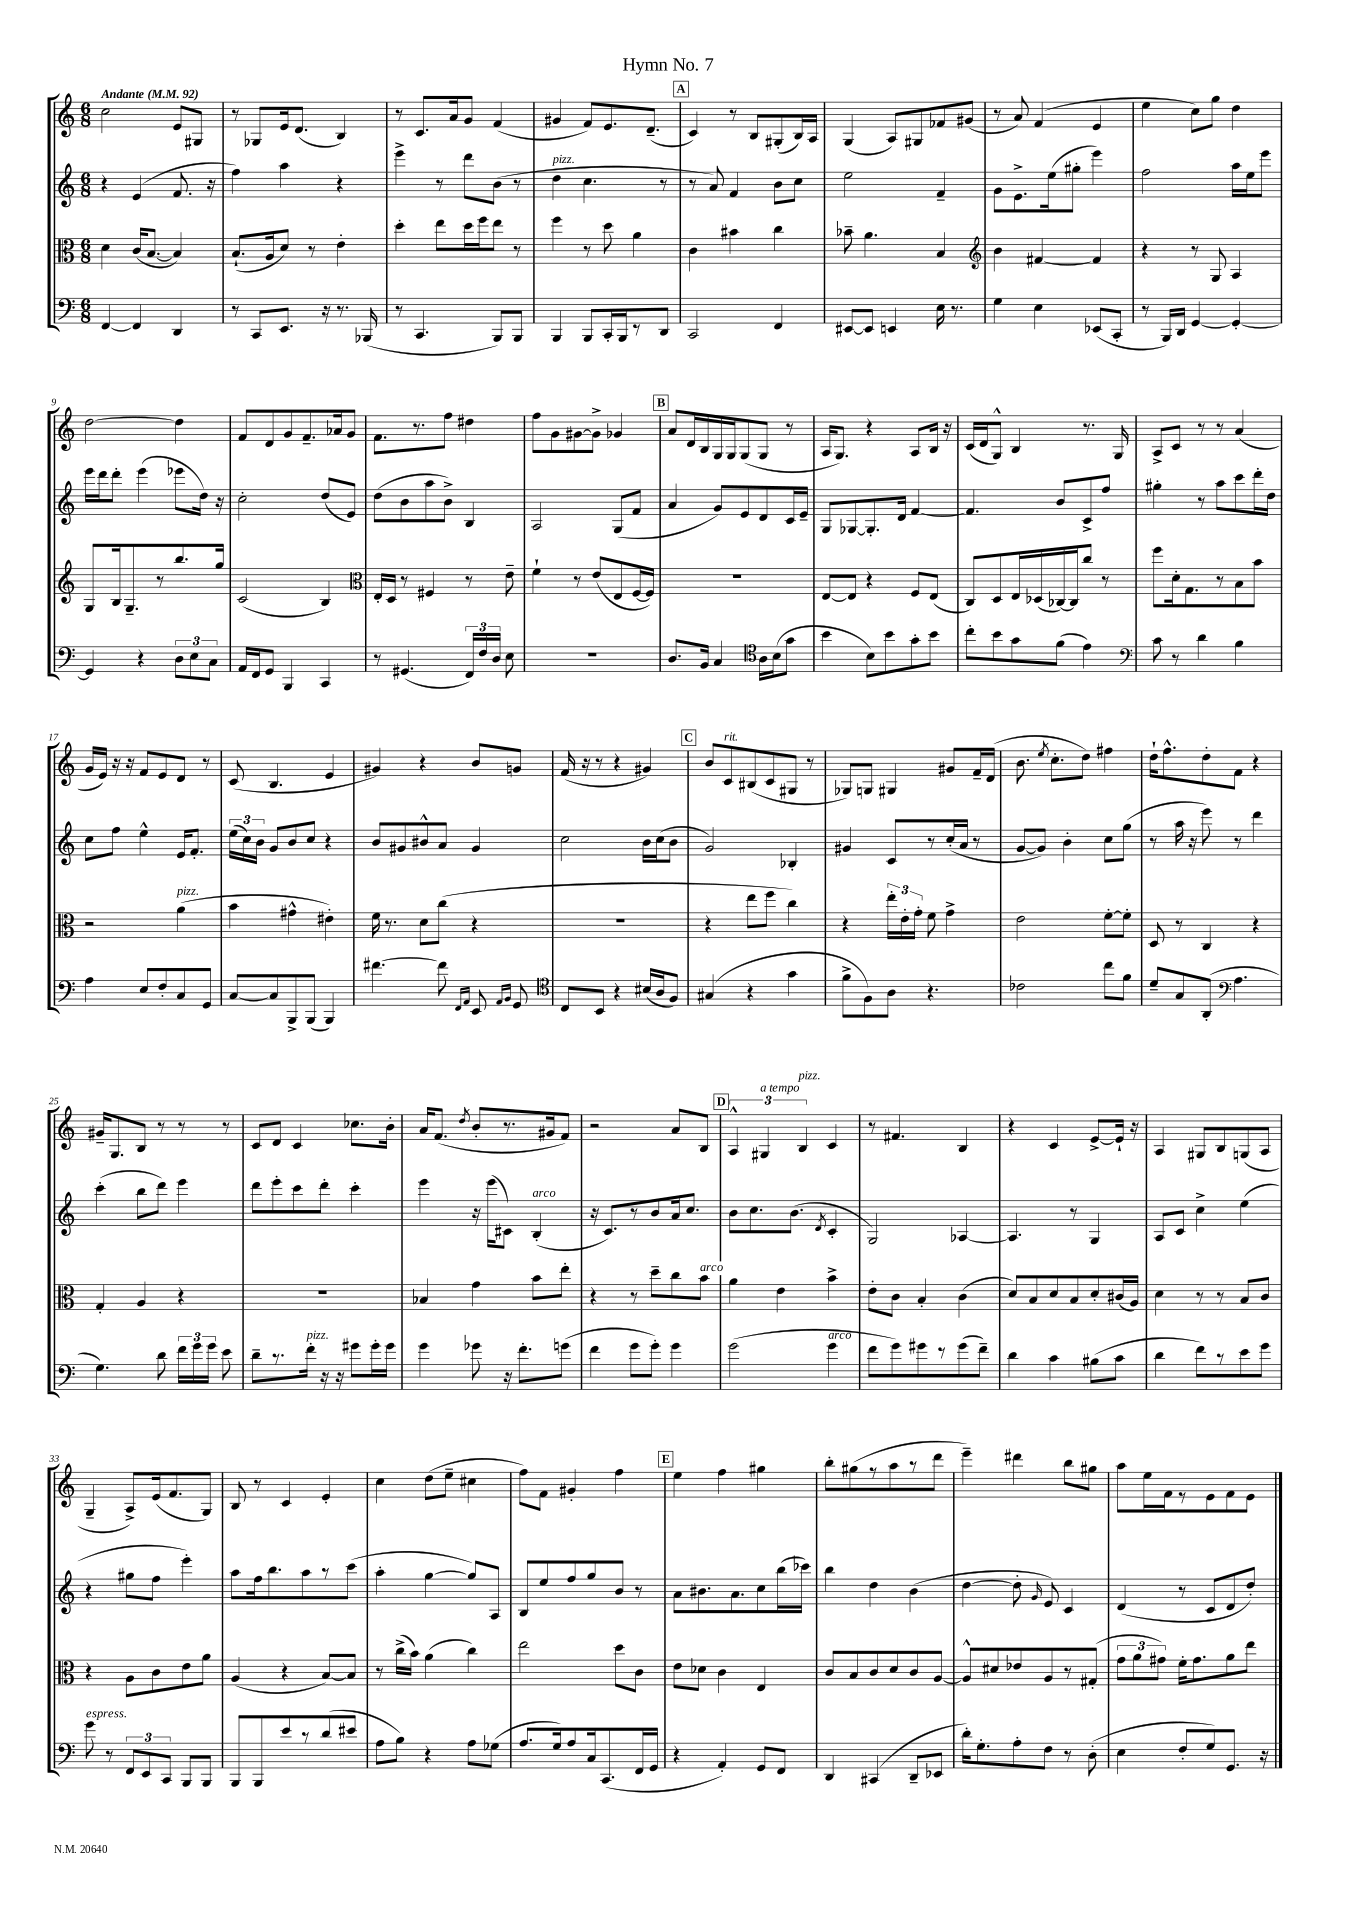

**kern	**kern	**kern	**kern
*part4	*part3	*part2	*part1
*staff4	*staff3	*staff2	*staff1
*clefF4	*clefC3	*clefG2	*clefG2
*k[]	*k[]	*k[]	*k[]
*M6/8	*M6/8	*M6/8	*M6/8
*MM92	*MM92	*MM92	*MM92
=1	=1	=1	=1
!	!	!	!LO:TX:a:B:t=Andante
[4FF/	4d\	4r	2cc\
4FF/]	(16c/KL	(4e/	.
.	[8.B/J	.	.
4DD/	4B/])	8.f/	8e/L
.	.	.	8G#X/J
.	.	16r	.
=2	=2	=2	=2
8r	(8.B`/L	4ff\)	8r
8CC/L	.	.	8G-X/L
.	16A/k	.	.
8.EE/J	8d/J)	4aa\	16e/k
.	.	.	(8.d/J
.	8r	.	.
16r	.	.	.
8.r	4e'\	4r	4B/)
(16BBB-X/	.	.	.
=3	=3	=3	=3
8r	4dd'\	4eee^\	8r
4.CC/	.	.	8.c/L
.	8ee\L	8r	.
.	.	.	16a/k
.	16dd\L	8ddd\L	8g/J
.	16ff\J	.	.
8BBB/L)	8ee\J	(8b\J	(4f/
8BBB/J	8r	8r	.
=4	=4	=4	=4
!	!	!LO:TX:a:i:t=pizz.	!
4BBB/	4ff\	4dd\	4g#X/
8BBB/L	8r	4.cc\	8f/L)
16CC'/L	8dd\	.	8.e/
16BBB/J	.	.	.
8r	4a\	.	.
.	.	.	(8.d~/J
8DD/J	.	8r	.
!!LO:REH:place=s1:t=A
=5	=5	=5	=5
2CC/	4c\	8r	4c/)
.	.	8a/)	.
.	4b#X\	4f/	8r
.	.	.	8B/L
4FF/	4cc\	8b\L	(8G#X'/
.	.	8cc\J	16B/L)
.	.	.	16A/JJ
=6	=6	=6	=6
[8EE#X/L	8b-X~\	2ee\	(4G/
8EE#/J]	4.a\	.	.
4EEn/	.	.	8A/L)
.	.	.	8G#X/
16E\	4B/	4f~/	8f-X/
8.r	.	.	.
.	.	.	(8g#X/J
=7	=7	=7	=7
*	*clefG2	*	*
4G\	4b\	8g\L	8r
.	.	8.e^\	8a/)
4E\	[4f#X/	.	(4f/
.	.	(16ee\k	.
.	.	8gg#X'\J	.
(8EE-X/L	4f#/]	4eee\)	4e/
8CC'/J	.	.	.
=8	=8	=8	=8
8r	4r	2ff\	4ee\
16BBB/LL)	.	.	.
16DD/JJ	.	.	.
[4GG/	8r	.	8cc\L)
.	8G/	.	8gg\J
4GG'/_	4A/	16aa\LL	4dd\
.	.	16ee\J	.
.	.	8eee\J	.
!!LO:LB:g=z
=9	=9	=9	=9
4GG/]	8G/L	16eee\LL	[2dd\
.	.	16ddd\J	.
.	16B/k	8ddd'\J	.
.	8.G~/	.	.
4r	.	(4eee\	.
.	8r	.	.
12D\L	8.bb/	8eee-X\L	4dd\]
12E\	.	.	.
.	.	16dd\Jk)	.
12C\J	.	.	.
.	16gg/Jk	16r	.
=10	=10	=10	=10
16AA/LL	(2c/	2cc'\	8f/L
16FF/J	.	.	.
8GG/J	.	.	8d/
4BBB/	.	.	8g/
.	.	.	8.f~/
4CC/	4B/)	(8dd/L	.
.	.	.	16a-X/k
.	.	8e/J)	8g/J
=11	=11	=11	=11
*	*clefC3	*	*
8r	16E'/LL	(8dd\L	8.f\L
.	16D/JJ	.	.
(4.GG#X/	8r	8b\	.
.	.	.	8.r
.	4F#X/	8aa\	.
.	.	8b^\J)	8ff\J
24FF/LL)	8r	4B/	4dd#X\
24F/	.	.	.
24D/JJ	.	.	.
8E\	8e~\	.	.
=12	=12	=12	=12
2.r	4f`\	2A/	8ff\L
.	.	.	8g\
.	8r	.	[8g#X\
.	(8e/L	.	8g#^\J]
.	8E/	(8G/L	4g-X/
.	[16F/L	8f/J	.
.	16F/JJ])	.	.
!!LO:REH:place=s1:t=B
=13	=13	=13	=13
8.D/L	2.r	4a/	8a/L
.	.	.	16d/L
16BB/Jk	.	.	16B/
4C/	.	8g/L)	16G/
.	.	.	16G/J
.	.	8e/	(8G/
*clefC4	*	*	*
16A\LL	.	8d/	8G/J
(16B\J	.	.	.
8g\J	.	16c/L	8r
.	.	16e~/JJ	.
=14	=14	=14	=14
4b\	[8E/L	8G/L	16A/KL
.	.	.	8.G/J)
.	8E/J]	[8G-X/	.
8B\L)	4r	8.G-'/]	4r
8b\	.	.	.
.	.	16d/Jk	.
8g'\	8F/L	[4f/	8A/L
8b\J	(8E/J	.	16B/Jk
.	.	.	16r
=15	=15	=15	=15
8cc'\L	8C/L)	4.f/]	(16c/LL
.	.	.	16d/J
8b\	8D/	.	8G^^/J)
8g\	16E/L	.	4B/
.	(16D-X/	.	.
(8f\J	[16C-X/)	8b/L	.
.	16C-/J]	.	.
4e\)	8cc/J	8c^/	8.r
.	8r	8ff/J	.
.	.	.	16G/
=16	=16	=16	=16
*clefF4	*	*	*
8c\	8ff\L	4gg#X'\	8A^/L
8r	16d'\k	.	8c/J
.	8.G\	.	.
4d\	.	8r	8r
.	8r	8aa\L	8r
4B\	8B\	8ccc\	(4a/
.	8b\J	16ddd'\L	.
.	.	16dd\JJ	.
!!LO:LB:g=z
=17	=17	=17	=17
4A\	2r	8cc\L	16g/LL
.	.	.	16e/JJ)
.	.	8ff\J	16r
.	.	.	16r
8E/L	.	4ee^^\	8f/L
8F'/	.	.	8e/
!	!LO:TX:a:i:t=pizz.	!	!
8C/	(4a\	16e/KL	8d/J
.	.	8.f'/J	.
8GG/J	.	.	8r
=18	=18	=18	=18
[8C/L	4b\	(24ee\LL	(8c/
.	.	24cc\)	.
.	.	24b\JJ	.
8C/]	.	8g/L	4.B/
8BBB^/	4g#X^^\	8b/	.
(8BBB/J	.	8cc/J	.
4BBB/)	4e#X'\)	4r	4e/
=19	=19	=19	=19
[4.f#X\	16f\	8b/L	4g#X/)
.	8.r	.	.
.	.	8g#X/	.
.	8d\L	8b#X^^/	4r
8f#\]	(8cc\J	8a/J	.
16qqFF/LL	.	.	.
16qqAA/JJ	.	.	.
8EE/	4r	4g#/	8b/L
16qqAA/LL	.	.	.
16qqBB/JJ	.	.	.
8GG/	.	.	8gn/J
=20	=20	=20	=20
*clefC4	*	*	*
8C/L	2.r	2cc\	(16f/
.	.	.	16r
8BB/J	.	.	8r
4r	.	.	4r
(16B#X/LL	.	16b\LL	4g#X/)
16A/J	.	(16cc\J	.
8F/J)	.	8b\J	.
!!LO:REH:place=s1:t=C
=21	=21	=21	=21
(4G#X/	4r	2g/)	8b/L
!	!	!	!LO:TX:a:i:t=rit.
.	.	.	8c/
4r	8ee\L	.	(8B#X/
.	8ff\J	.	8c/
4g\	4cc\)	4B-X'/	8G#X/J
.	.	.	8r
=22	=22	=22	=22
8f^\L	4r	4g#X/	8G-X/L)
8F\)	.	.	8Gn/J
8A\J	24ee'\LL	8c/L	4G#X/
.	24e'\	.	.
.	24g'\JJ	.	.
4.r	8f\	8r	.
.	4g^\	(16cc'/L	8g#X/L
.	.	16a/JJ	.
.	.	8r	16f~/L
.	.	.	(16d/JJ
=23	=23	=23	=23
2c-X\	2e\	[8g/L	8.b\
.	.	8g/J])	.
.	.	.	8qee/
.	.	.	8.cc'\L
.	.	4b'\	.
.	.	.	8dd\J)
8cc\L	[8f'\L	8cc\L	4ff#X\
8f\J	8f'\J]	(8gg\J	.
=24	=24	=24	=24
8d~/L	8D/	8r	16dd`\KL
.	.	.	8.ff^^\
8G/	8r	16aa\	.
.	.	16r	.
(8AA'/J	4C/	8eee\)	8dd'\
*clefF4	*	*	*
4.A\	.	8r	8f\J
.	4r	4ddd\	4r
!!LO:LB:g=z
=25	=25	=25	=25
4.G\)	4G'/	(4ccc'\	16g#X~/KL
.	.	.	8.G/
.	4A/	8bb\L	8B/J
8d\	.	8ddd\J)	8r
24f\LL	4r	4eee\	8r
24g\	.	.	.
24g\JJ	.	.	.
8e\	.	.	8r
=26	=26	=26	=26
8d~\L	2.r	8ddd\L	8c/L
8.r	.	8eee'\	8d/J
.	.	8ccc\	4c/
!LO:TX:a:i:t=pizz.	!	!	!
16f'\Jk	.	.	.
16r	.	8ddd'\J	.
16r	.	.	.
8g#X\L	.	4ccc'\	8.cc-X\L
16g#'\L	.	.	.
16g#\JJ	.	.	16b'\Jk
=27	=27	=27	=27
4g\	4B-X/	4eee\	16a/KL
.	.	.	(8.f/J
.	.	.	8qdd/
8g-X\	4g\	16r	8b'/L
.	.	(16eee\KL	.
16r	.	8c#X\J)	8.r
8.f'\L	.	.	.
!	!	!LO:TX:a:i:t=arco	!
.	8b\L	(4B'/	.
.	.	.	16g#X/k
(8gn\J	8ee'\J	.	8f/J)
=28	=28	=28	=28
4f\	4r	16r	2r
.	.	8.c/L)	.
8g\L	8r	8r	.
8g'\J)	8dd~\L	8b/	.
4g\	8cc\	16a/k	8a/L
.	.	8.cc/J	.
!	!LO:TX:a:i:t=arco	!	!
.	8b\J	.	8B/J
!!LO:REH:place=s1:t=D
=29	=29	=29	=29
(2g\	4a\	8b\L	6A^^/
.	.	8.cc\	.
!	!	!	!LO:TX:a:i:t=a tempo
.	.	.	6G#X/
.	4e\	.	.
.	.	(8.b\J	.
!	!	!	!LO:TX:a:i:t=pizz.
.	.	.	6B/
.	.	8qd/	.
!LO:TX:a:i:t=arco	!	!	!
4g\	4b^\	4c'/	4c/
=30	=30	=30	=30
8f\L	8e'\L	2G/)	8r
8g\)	8c\J	.	4.f#X/
8g#X\	4B'/	.	.
8r	.	.	.
(8g#\	(4c\	[4A-X/	4B/
8f~\J)	.	.	.
=31	=31	=31	=31
4d\	8d/L)	4.A-/]	4r
.	8B/	.	.
4c\	8d/	.	4c/
.	8B/	8r	.
(8B#X\L	8d'/	4G/	[8e^/L
8c\J	(16c#X/L	.	16e`/Jk]
.	16A/JJ)	.	16r
=32	=32	=32	=32
4d\	4d\	8A/L	4A/
.	.	8c/J	.
8f\L)	8r	4cc^\	8G#X/L
8r	8r	.	8B/
8e\	8B/L	(4ee\	(8Gn/
8g\J	8c/J	.	8A/J
!!LO:LB:g=z
=33	=33	=33	=33
!LO:TX:a:i:t=espress.	!	!	!
8g\	4r	4r	4G~/
8r	.	.	.
12FF/L	8A\L	8gg#X\L	8A^/L)
12EE/	.	.	.
.	8c\	8ff\J	(16e/k
12CC/J	.	.	.
.	.	.	8.f/
8BBB/L	8e\	4eee'\)	.
8BBB/J	8a\J	.	8G/J)
=34	=34	=34	=34
8BBB/L	(4A/	8aa\L	8B/
8BBB/	.	16ff\k	8r
.	.	8.bb\	.
8e/	4r	.	4c/
8r	.	8aa\	.
(8d/	[8B/L)	8r	4e'/
8e#X/J	8B/J]	(8ccc\J	.
=35	=35	=35	=35
8A\L	8r	4aa'\	4cc\
8B\J)	(16cc^\LL	.	.
.	16b\JJ)	.	.
4r	(4a\	[4gg\	(8dd\L
.	.	.	8ee~\J
8A\L	4cc\)	8gg/L])	4cc#X\
(8G-X\J	.	8A/J	.
=36	=36	=36	=36
8.A/L	2ee\	8B/L	8ff\L)
.	.	8ee/	8f\J
16G/k)	.	.	.
8A/	.	8ff/	4g#X'/
16C/k	.	8gg/	.
(8.CC/	.	.	.
.	8dd\L	8b/J	4ff\
16FF/L	8c\J	8r	.
16GG/JJ	.	.	.
!!LO:REH:place=s1:t=E
=37	=37	=37	=37
4r	8e\L	8a\L	4ee\
.	8d-X\J	8.b#X\	.
4AA'/)	4c\	.	4ff\
.	.	8.a\	.
8GG/L	4E/	8cc\	4gg#X\
8FF/J	.	(16bb\L	.
.	.	16ccc-X\JJ)	.
=38	=38	=38	=38
4DD/	8c/L	4bb\	8bb'\L
.	8B/	.	(8gg#X\
(4CC#X/	8c/	4dd\	8r
.	8d/	.	8aa\
8DD~/L	8c/	(4b\	8r
8EE-X/J	[8A/J	.	8ddd\J
=39	=39	=39	=39
16d'\KL)	8A^^/L]	[4dd\	4eee~\)
8.G'\	.	.	.
.	8d#X/	.	.
8A'\	8e-X/	8dd'\]	4ddd#X\
.	.	16qqg/	.
8F\J	8A/	8e/)	.
8r	8r	4c/	8bb\L
(8D'\	(8G#X'/J	.	8gg#X\J
=40	=40	=40	=40
4E\	12g\L	(4d/	8aa\L
.	12a\	.	.
.	.	.	16ee\L
.	12g#X\J)	.	.
.	.	.	16f\J
8F'/L	16f'\KL	8r	8r
.	8.g#\	.	.
8G/)	.	8c/L	8e\
8.GG/J	8a\	8d/	8f\
.	8ee\J	8dd'/J)	8e\J
16r	.	.	.
==	==	==	==
*-	*-	*-	*-
